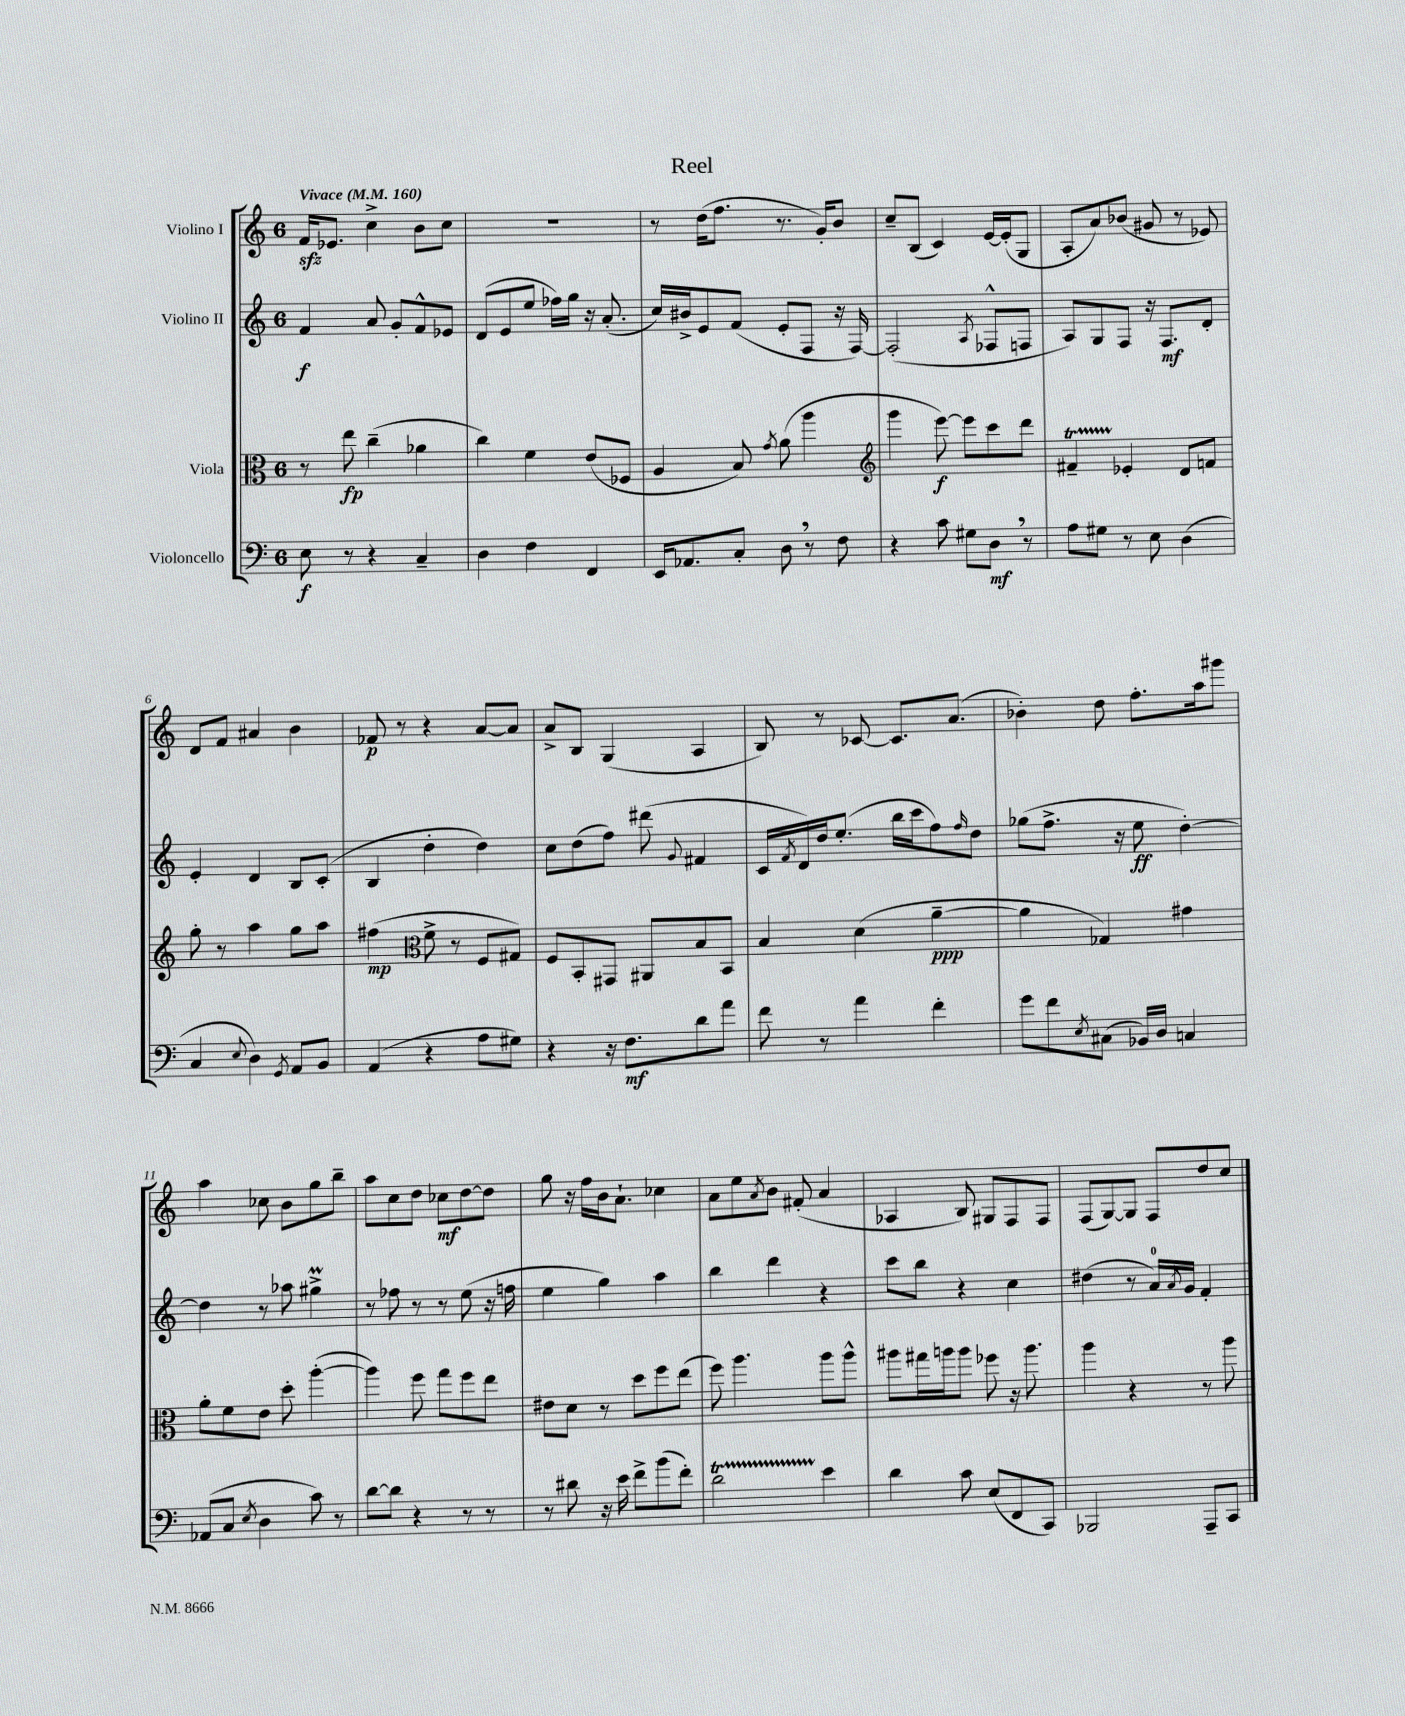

**kern	**kern	**kern	**kern
*staff4	*staff3	*staff2	*staff1
*clefF4	*clefC3	*clefG2	*clefG2
*k[]	*k[]	*k[]	*k[]
*M6/8	*M6/8	*M6/8	*M6/8
*MM160	*MM160	*MM160	*MM160
8E\	8r	4f/	16f/LK
.	.	.	8.e-/J
8r	8ee\	.	.
4r	(4cc~\	8a/	4cc^\
.	.	8g'/L	.
4C~/	4a-\	8f^^/	8b\L
.	.	8e-/J	8cc\J
=	=	=	=
4D\	4cc\)	(8d/L	2.r
.	.	8e/	.
4F\	4f\	8ee/J	.
.	.	16ff-\LL)	.
.	.	16gg\JJ	.
4FF/	(8e/L	16r	.
.	.	(8.a'/	.
.	8F-/J	.	.
=	=	=	=
16EE/LK	4A/	16cc/LL)	8r
8.AA-/	.	16b#^/J	.
.	.	8e/	(16dd\LK
.	.	.	8.ff\J
8C'/J	8B/)	(8f/J	.
.	8qg/	.	.
8D\	(8a\	8e'/L	8.r
8r	4aa\	8F/J	.
.	.	.	16g'/LK)
8F\	.	16r	8b/J
.	.	[16F/)	.
=	=	=	=
*	*clefG2	*	*
4r	4ggg\	(2F'/]	8cc~/L
.	.	.	(8B/J
8c\	[8eee\)	.	4c/)
8G#\L	8eee\]L	.	.
.	.	8qA/	.
8D\J	8ccc\	8F-^^/L	[16e/LL
.	.	.	(16e'/]J
8r	8ddd\J	8F/J	8G/J
=	=	=	=
8A\L	4f#~/	8A/L)	8A'/L
8G#\J	.	8G/	8a/)
8r	4e-'/	8F/J	(8b-/J
8E\	.	16r	8g#/
.	.	8.F/L	.
(4D\	8d/L	.	8r
.	8f/J	8d'/J	8e-/)
=	=	=	=
4C/	8gg'\	4e'/	8d/L
.	8r	.	8f/J
8qqE/	.	.	.
4D\)	4aa\	4d/	4a#/
8qGG/	.	.	.
8AA/L	8gg\L	8B/L	4b\
8BB/J	8aa\J	(8c'/J	.
=	=	=	=
(4AA/	(4ff#\	4B/	8f-/
.	.	.	8r
*	*clefC3	*	*
4r	8f^\	4dd'\	4r
.	8r	.	.
8A\L	8F/L	4dd\)	[8a/L
8G#\J)	8G#/J)	.	8a/]J
=	=	=	=
4r	8F/L	8cc\L	8a^/L
.	8BB'/	(8dd\	8B/J
16r	8GG#/J	8ff\J)	(4G/
8.F\L	.	.	.
.	8AA#/L	(8ddd#\	.
.	.	8qqg/	.
8d\	8B/	4f#/	4A/
8a\J	8BB/J	.	.
=	=	=	=
8f\	4B/	16c/LL	8B/)
.	.	8qf/	.
.	.	16d/)	.
8r	.	16dd/J	8r
.	.	(8.ee'/J	.
4a\	(4d\	.	[8c-/
.	.	16bb\LL	8.c-/]L
.	.	16ccc\J	.
4f'\	[4a~\	8ff\)	.
.	.	.	(8.a/J
.	.	16qqff/	.
.	.	8dd\J	.
=	=	=	=
8g\L	4a\]	(8gg-\L	4b-'\)
8f\	.	8.ff^\J	.
8qE/	.	.	.
(8C#\J	4G-/)	.	8dd\
.	.	16r	.
16BB-/LL)	.	8ee\	8.ff'\L
16D/JJ	.	.	.
4C/	4g#\	[4dd'\)	.
.	.	.	16aa\k
.	.	.	8ggg#\J
=	=	=	=
(8AA-/L	8a'\L	4dd\]	4aa\
8C/J	8f\	.	.
8qE/	.	.	.
4D\	8e\J	8r	8cc-\
.	8dd'\	8aa-\	8b\L
8c\)	([4aa'\	4gg#^\	8gg\
8r	.	.	8bb~\J
=	=	=	=
[8d\L	4aa\])	8r	8aa\L
8d\]J	.	8ff-\	8cc\
4r	8ff\	8r	8dd\J
.	8gg\L	8r	8cc-\L
8r	8ff\	(8ee\	[8dd\
8r	8ee\J	16r	8dd\]J
.	.	16ff\	.
=	=	=	=
8r	8e#\L	4ee\	8gg\
8d#\	8d\J	.	16r
.	.	.	16ff\LL
16r	8r	4gg\)	16b\J
16e\	.	.	8.a`\J
8f^\L	8dd\L	.	.
(8b\	8ff\	4aa\	4cc-\
8f'\J)	(8ee\J	.	.
=	=	=	=
2d\	8ff\)	4bb\	8a\L
.	4.aa\	.	8ee\
.	.	.	8qa/
.	.	4ddd\	8b\J
.	.	.	(8f#'/
4e\	8aa\L	4r	4a/
.	8aa^^\J	.	.
=	=	=	=
4d\	8aa#\L	8ccc\L	4A-/
.	16gg#\L	8bb\J	.
.	16aa\J	.	.
8c\	8aa\J	4r	8B/)
(8E/L	8ff-\	.	8G#/L
8FF/	16r	4cc\	8F/
.	8.aa\	.	.
8CC/J)	.	.	8F/J
=	=	=	=
2BBB-/	4aa\	(4dd#\	(8F/L
.	.	.	[8G/)
.	4r	8r	8G/]J
.	.	16a/LL)	8F/L
.	.	8qa/	.
.	.	16g/JJ	.
8AAA~/L	8r	4f'/	8dd/
8CC/J	8aa\	.	8cc/J
==	==	==	==
*-	*-	*-	*-
